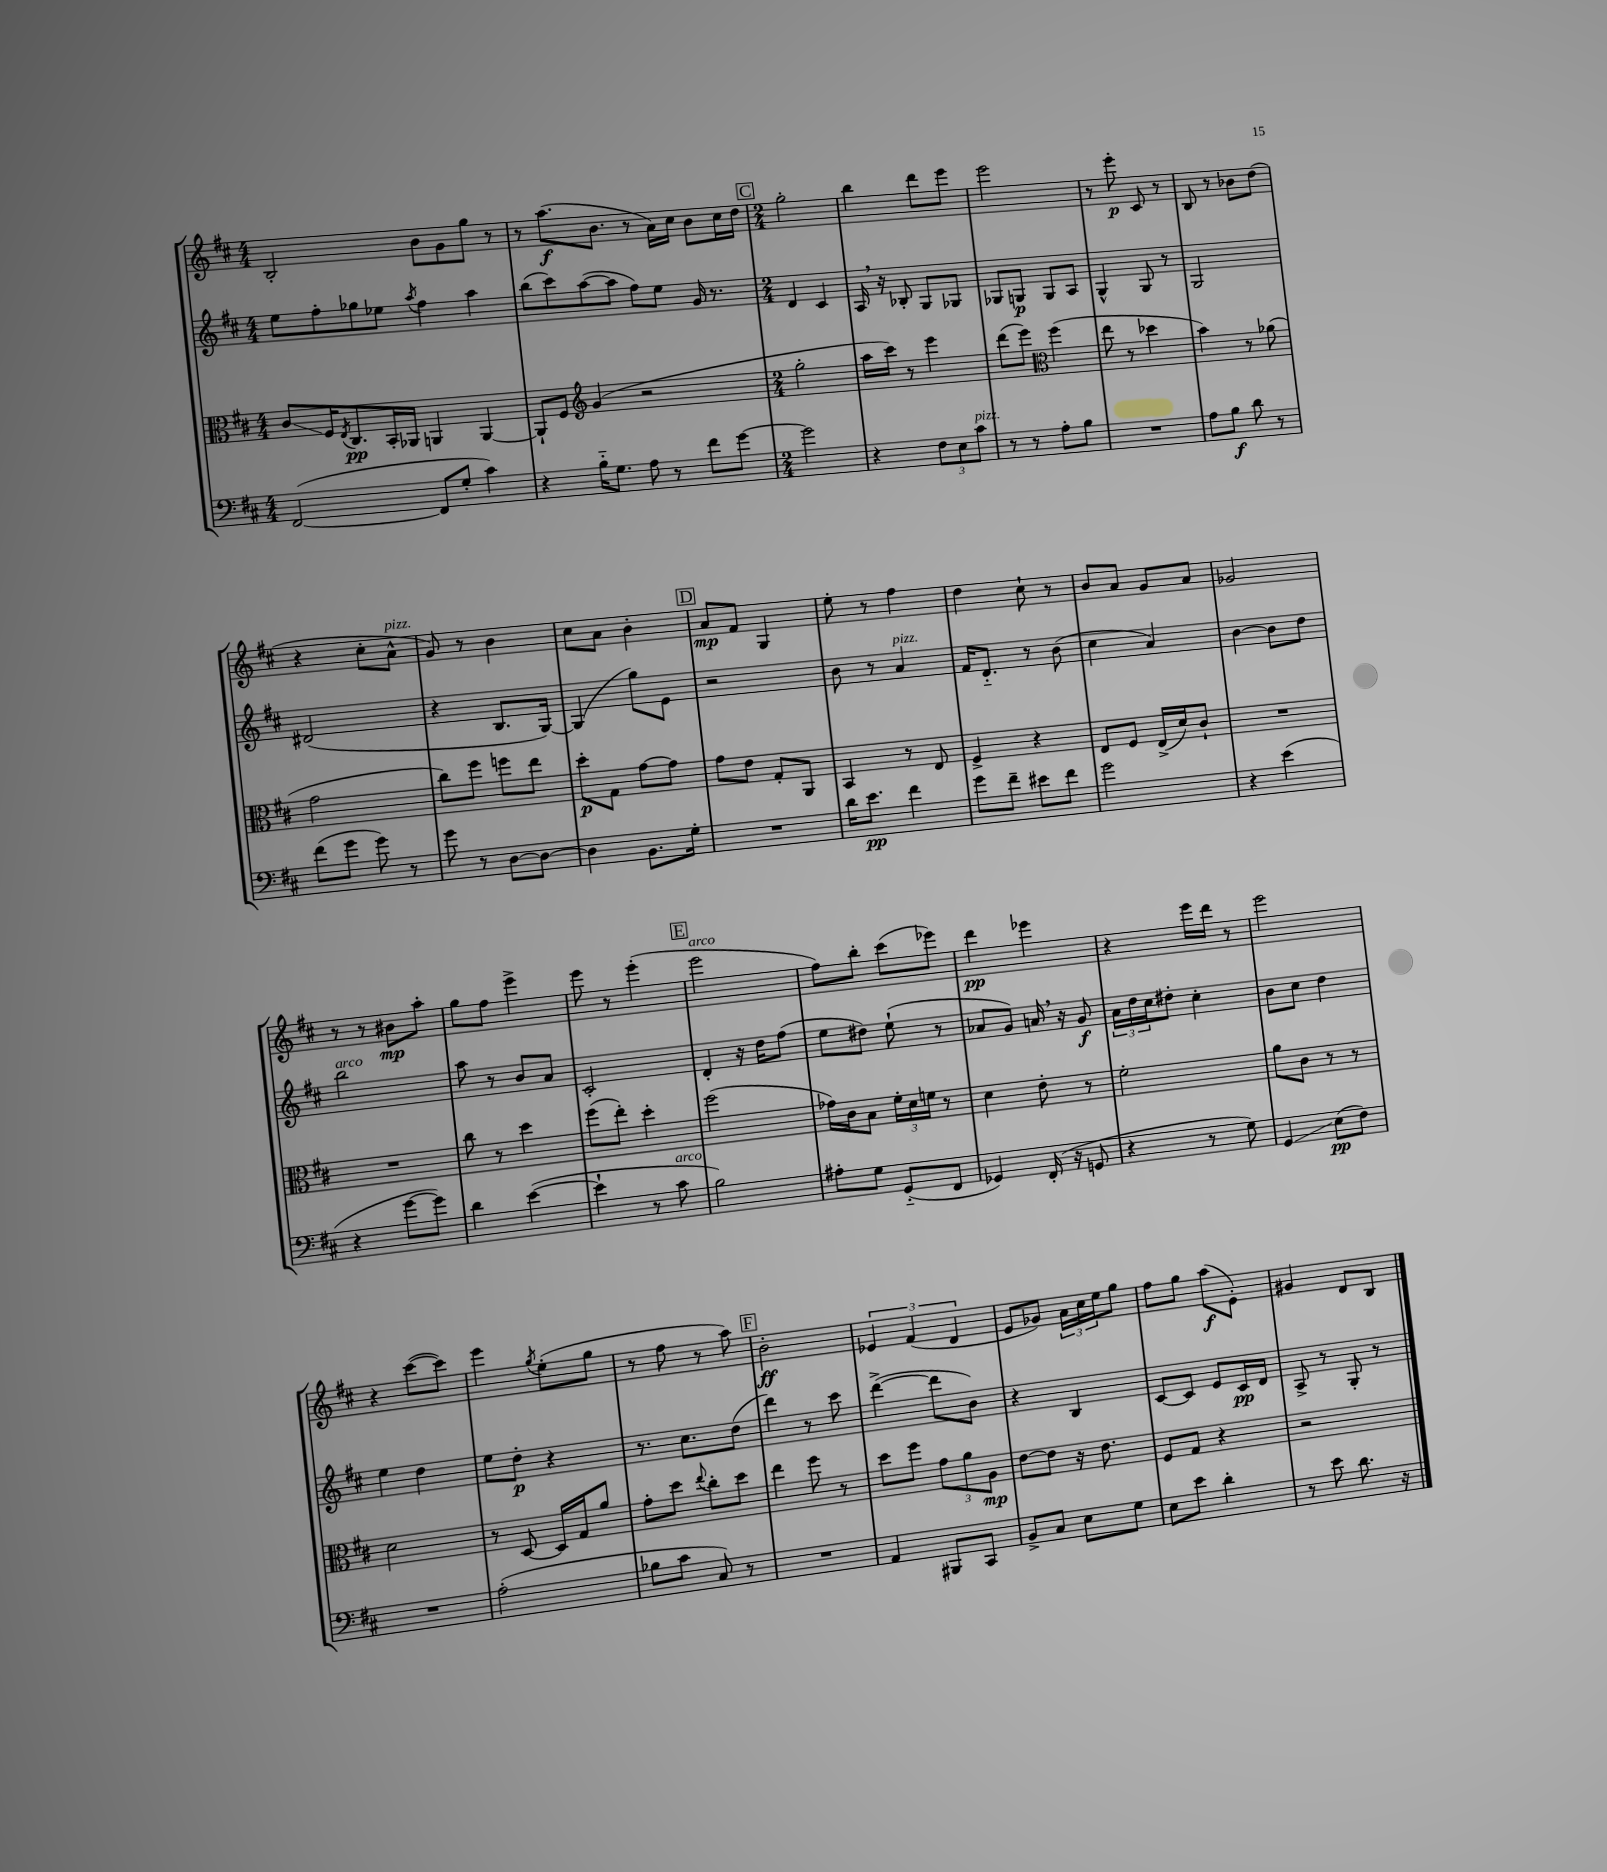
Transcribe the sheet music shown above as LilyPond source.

<<
\new StaffGroup <<
\new Staff = "s0" {
    \clef treble \key d \major \numericTimeSignature \time 4/4
    b2-. b'8 g'8 g''8 r8 |
    r8 a''8.\f( b'8. r8 a'16) cis''16 b'8 cis''16 d''16 |
    \mark \markup { \box "C" } \numericTimeSignature \time 2/4 g''2-. |
    b''4 d'''8 e'''8 |
    e'''2 |
    r8 e'''8-.\p cis'8 r8 |
    b8 r8 bes'8 d''8( |
    r4 cis''8-. a'8-^^\markup { \italic "pizz." } |
    g'8) r8 b'4 |
    cis''8 a'8 b'4-. |
    \mark \markup { \box "D" } a'8\mp fis'8 g4 |
    e''8-. r8 fis''4 |
    d''4 cis''8-! r8 |
    b'8 a'8 g'8 a'8 |
    ges'2 |
    r8 r8 bis'8\mp a''8-. |
    g''8 fis''8 e'''4-> |
    e'''8 r8 e'''4-.( |
    \mark \markup { \box "E" } e'''2^\markup { \italic "arco" } |
    fis''8) b''8-. cis'''8( ees'''8) |
    d'''4\pp ees'''4 |
    r4 e'''16 d'''16 r8 |
    e'''2 |
    r4 cis'''8~( cis'''8) |
    e'''4 \acciaccatura { g''8 } e''8-.( g''8 |
    r8 fis''8 r8 a''8) |
    \mark \markup { \box "F" } b'2-.\ff |
    \tuplet 3/2 { ees'4 fis'4( d'4 } |
    e'8 ges'8) \tuplet 3/2 { a'16 cis''16 e''16 } g''8 |
    fis''8 g''8 a''8\f( e'8-.) |
    gis'4 d'8 b8 \bar "|." |
}
\new Staff = "s1" {
    \clef treble \key d \major \numericTimeSignature \time 4/4
    e''8 fis''8-. ges''8 ees''8 \acciaccatura { a''8 } fis''4 a''4 |
    b''8( cis'''8) a''8~( a''8 fis''8) e''8 g'16 r8. |
    \mark \markup { \box "C" } \numericTimeSignature \time 2/4 d'4 cis'4 |
    a16 \breathe r16 bes8-. g8 ges8 |
    ges8 g8\p g8 a8 |
    g4-^ g8 r8 |
    g2 |
    dis'2( |
    r4 b8. g16~) |
    g4( g''8) e'8 |
    \mark \markup { \box "D" } r2 |
    b'8 r8 a'4^\markup { \italic "pizz." } |
    fis'16 d'8.-_ r8 b'8( |
    cis''4 a'4) |
    b'4~ b'8 d''8 |
    b''2^\markup { \italic "arco" } |
    a''8 r8 b'8 a'8 |
    cis'2-. |
    \mark \markup { \box "E" } d'4-. r16 d''16 fis''8( |
    e''8 dis''8) e''8-!( r8 |
    aes'8 g'8) a'16 \breathe r16 g'8\f |
    \tuplet 3/2 { a'16 d''16 cis''16 } dis''8-. cis''4-. |
    b'8 cis''8 d''4 |
    e''4 d''4 |
    e''8 d''8-.\p r4 |
    r8. cis''8. d''8( |
    \mark \markup { \box "F" } d'''4) r8 cis'''8 |
    d'''4~->( d'''8 b'8) |
    r4 b4 |
    cis'8~ cis'8 e'8 cis'16\pp d'16 |
    a8-> r8 g8-. r8 \bar "|." |
}
\new Staff = "s2" {
    \clef alto \key d \major \numericTimeSignature \time 4/4
    cis'8\glissando fis16 \acciaccatura { e8 } cis8.\pp b,16-. aes,16 a,4 a,4~ |
    a,8-! fis8 \clef treble g'4( r2 |
    \mark \markup { \box "C" } \numericTimeSignature \time 2/4 g''2-. |
    a''16 cis'''16) r8 e'''4 |
    d'''8( e'''8) \clef alto fis''4( |
    e''8 r8 des''4 |
    b'4) r8 aes'8( |
    g'2 |
    cis''8) fis''8 f''8 e''8 |
    d''8-.\p g8 g'8~ g'8 |
    \mark \markup { \box "D" } g'8 e'8 g8-. a,8 |
    b,4 r8 e8 |
    fis4-> r4 |
    e8 fis8 e16->( d'16) cis'8-! |
    R2 |
    R2 |
    cis''8 r8 d''4 |
    fis''8( e''8-.) d''4-. |
    \mark \markup { \box "E" } fis''2( |
    ges'16) cis'16 b8 \tuplet 3/2 { fis'16-. d'16 f'16 } r8 |
    d'4 e'8-. r8 |
    fis'2-. |
    a'8 cis'8 r8 r8 |
    d'2 |
    r8 d8~ d16 g16 a'8 |
    g'8-. d''8 \appoggiatura { e''8 } cis''8-. d''8 |
    \mark \markup { \box "F" } e''4 fis''8 r8 |
    d''8 fis''8 \tuplet 3/2 { g'8 a'8 a8\mp } |
    e'8~ e'8 r16 e'8. |
    fis8 g8 r4 |
    r2 \bar "|." |
}
\new Staff = "s3" {
    \clef bass \key d \major \numericTimeSignature \time 4/4
    fis,2~( fis,8 g8-. cis'4) |
    r4 b16-_ g8. a8 r8 fis'8 g'8~ |
    \mark \markup { \box "C" } \numericTimeSignature \time 2/4 g'2 |
    r4 \tuplet 3/2 { fis8 e8 cis'8^\markup { \italic "pizz." } } |
    r8 r8 a8-. b8 |
    R2 |
    a8 b8\f d'8 r8 |
    fis'8( g'8 g'8) r8 |
    g'8 r8 d8~ d8~ |
    d4 b,8. g16-. |
    \mark \markup { \box "D" } R2 |
    d'16 e'8.\pp fis'4 |
    g'8 fis'8-- eis'8 fis'8 |
    g'2 |
    r4 e'4( |
    r4 g'8~ g'8) |
    d'4 e'4~( |
    e'4-! r8 cis'8^\markup { \italic "arco" } |
    \mark \markup { \box "E" } b2) |
    ais8-. g8 g,8-_( fis,8 |
    ges,4) fis,16-.( r16 g,8 |
    r4 r8 g8) |
    g,4\glissando e8\pp( fis8) |
    R2 |
    a2-.( |
    bes8 cis'8 cis8) r8 |
    \mark \markup { \box "F" } R2 |
    a,4 bis,,8 cis,8 |
    b,8-> cis8 e8 g8 |
    e8 e'8 d'4-. |
    r8 e'8 d'8. r16 \bar "|." |
}
>>
>>
\layout { \context { \Score \remove "Bar_number_engraver" } }
